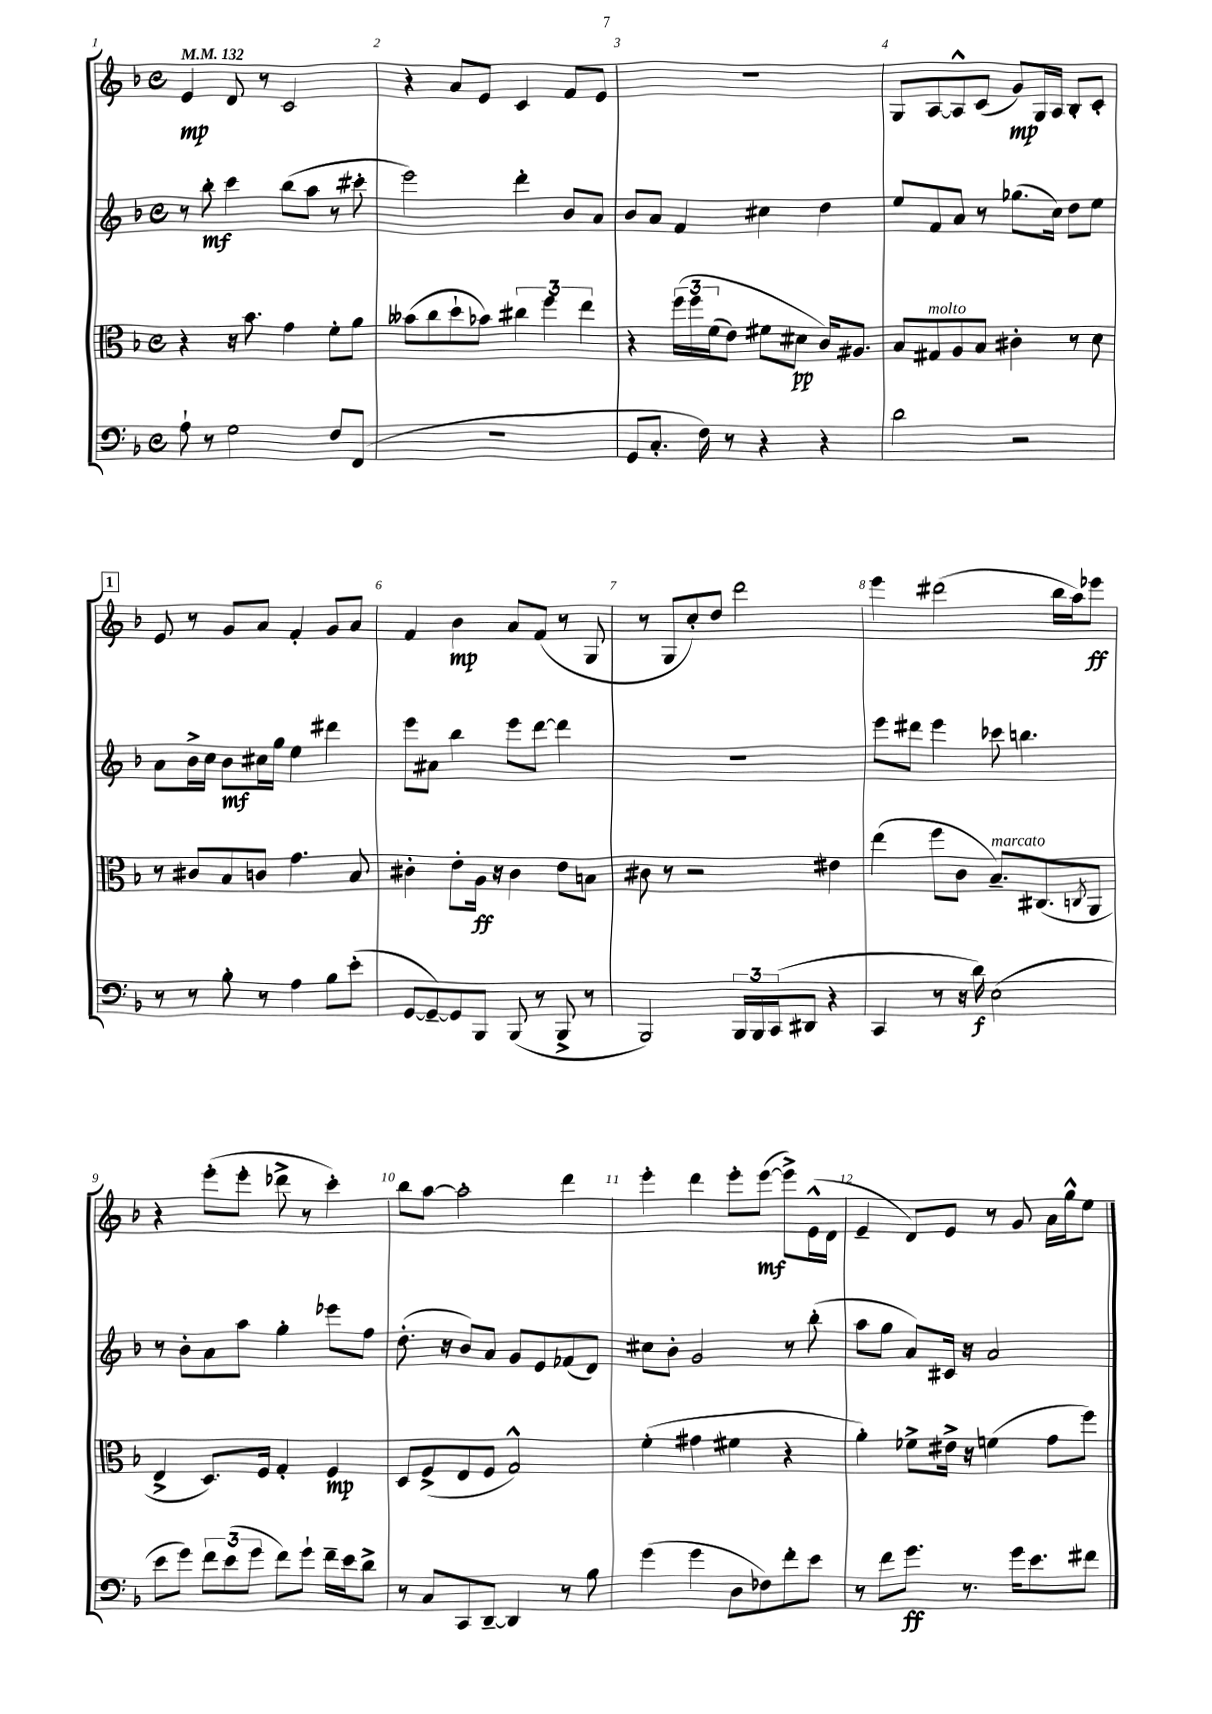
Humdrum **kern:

**kern	**kern	**kern	**kern
*staff4	*staff3	*staff2	*staff1
*clefF4	*clefC3	*clefG2	*clefG2
*k[b-]	*k[b-]	*k[b-]	*k[b-]
*M4/4	*M4/4	*M4/4	*M4/4
*met(c)	*met(c)	*met(c)	*met(c)
*MM132	*MM132	*MM132	*MM132
8A`	4r	8r	4e
8r	.	8bb-'	.
2G	16r	4ccc	8d
.	8.b-	.	.
.	.	.	8r
.	4g	(8bb-	2c
.	.	8aa	.
8F	8f'	8r	.
(8FF	8a	8ccc#'	.
=	=	=	=
1r	(8b--	2eee)	4r
.	8cc	.	.
.	8dd`	.	8a
.	8b-)	.	8e
.	6cc#	4ddd'	4c
.	6ff	.	.
.	.	8b-	8f
.	6ee	.	.
.	.	8a	8e
=	=	=	=
8GG	4r	8b-	1r
8.C'	.	8a	.
.	&(24ff	4f	.
.	24ff	.	.
16F)	.	.	.
.	(24f	.	.
8r	8e)	.	.
4r	8f#	4cc#	.
.	8d#	.	.
4r	16c&)	4dd	.
.	8.A#	.	.
=	=	=	=
2d	8B-	8ee	8G
.	8G#	8f	[8A
.	8A	8a	8A^^]
.	8B-	8r	(8c
2r	4c#'	(8.gg-	8g)
.	.	.	16G
.	.	16cc)	16A
.	8r	8dd	8B-'
.	8d	8ee	8c'
=	=	=	=
8r	8r	8a	8e
8r	8c#	16b-^	8r
.	.	16cc	.
8B-'	8B-	8b-	8g
8r	8c	16cc#	8a
.	.	16gg	.
4A	4.g	4ee	4f'
8B-	.	4ddd#	8g
(8e'	8B-	.	8a
=	=	=	=
[8GG	4c#'	8eee	4f
8GG~_)	.	8a#	.
8GG]	8e'	4bb-	4b-
8BBB-	16A	.	.
.	16r	.	.
(8BBB-	4c#	8eee	8a
8r	.	[8ddd	(8f
8BBB-^	8e	4ddd]	8r
8r	8B	.	8G
=	=	=	=
2BBB-)	8c#	1r	8r
.	8r	.	8G
.	2r	.	8cc')
.	.	.	8dd
24BBB-	.	.	2ddd
24BBB-	.	.	.
(24CC	.	.	.
8DD#	.	.	.
4r	4e#	.	.
=	=	=	=
4CC	(4ee	8eee	4eee
.	.	8ddd#	.
8r	8ff	4eee	(2ddd#
16r	8c	.	.
16d)	.	.	.
(2E	8.B-~)	8ccc-	.
.	.	4.bb	.
.	(8.C#	.	.
.	.	.	16bb-
.	.	.	16aa)
.	8qC	.	.
.	8AA	.	8eee-
=	=	=	=
8e	4E^	8r	4r
8g)	.	8b-'	.
12f	8.D)	8a	(8eee'
(12e	.	.	.
.	.	8aa	8eee'
12g	.	.	.
.	16F	.	.
8f)	4G'	4gg'	8ddd-^
8g`	.	.	8r
16f~	4F	8eee-	4ccc')
16e	.	.	.
8d^	.	8ff	.
=	=	=	=
8r	8D	(8.dd'	8bb-
8C	(8F^	.	[8aa
.	.	16r	.
8CC	8E	8b-)	2aa']
[8DD~	8F	8a	.
4DD]	2G^^)	8g	.
.	.	8e	.
8r	.	(8f-	4ddd
8B-	.	8d)	.
=	=	=	=
(4g	(4f'	8cc#	4eee'
.	.	8b-'	.
4g	4g#	2g	4ddd
8D	4f#	.	8eee'
8F-)	.	.	([8eee
8f'	4r	8r	8eee^])
8e	.	(8bb-'	(16e^^
.	.	.	16d
=	=	=	=
8r	4a')	8aa	4e~
8f	.	8gg	.
8.g	8f-^	8a)	8d)
.	16e#^	16c#	8e
8.r	16r	16r	.
.	(4f	2a	8r
16g	.	.	8g
8.e	.	.	.
.	8g	.	16a
.	.	.	16gg^^
8f#	8ff)	.	8ee
==	==	==	==
*-	*-	*-	*-
